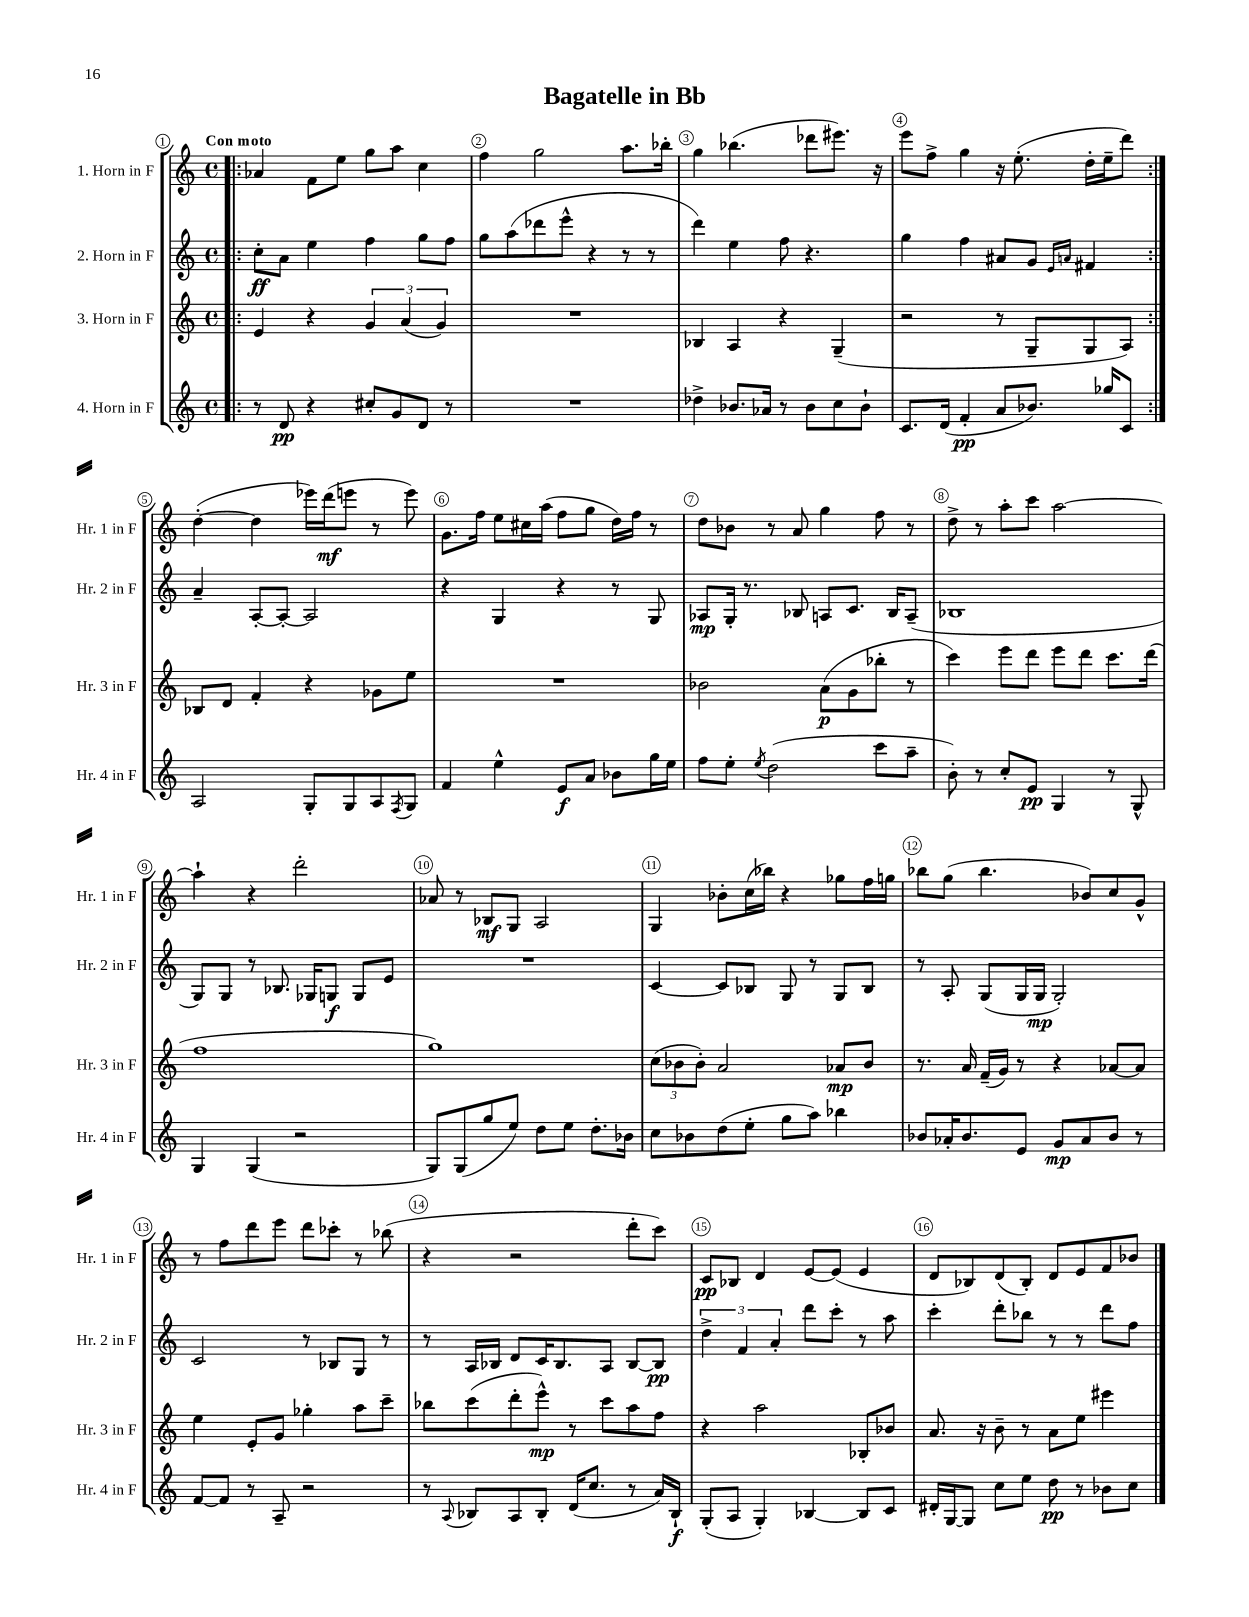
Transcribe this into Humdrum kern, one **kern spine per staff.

**kern	**dynam	**kern	**dynam	**kern	**dynam	**kern	**dynam
*part4	*part4	*part3	*part3	*part2	*part2	*part1	*part1
*staff4	*staff4	*staff3	*staff3	*staff2	*staff2	*staff1	*staff1
*I"4. Horn in F	*	*I"3. Horn in F	*	*I"2. Horn in F	*	*I"1. Horn in F	*
*I'Hr. 4 in F	*	*I'Hr. 3 in F	*	*I'Hr. 2 in F	*	*I'Hr. 1 in F	*
*clefG2	*	*clefG2	*	*clefG2	*	*clefG2	*
*k[]	*	*k[]	*	*k[]	*	*k[]	*
*M4/4	*	*M4/4	*	*M4/4	*	*M4/4	*
*met(c)	*	*met(c)	*	*met(c)	*	*met(c)	*
=1!|:	=1!|:	=1!|:	=1!|:	=1!|:	=1!|:	=1!|:	=1!|:
!	!	!	!	!	!	!LO:TX:a:B:t=Con moto	!
8r	.	4e/	.	8cc'\L	ff	4a-X/	.
8d/	pp	.	.	8a\J	.	.	.
4r	.	4r	.	4ee\	.	8f\L	.
.	.	.	.	.	.	8ee\J	.
8cc#X'/L	.	6g/	.	4ff\	.	8gg\L	.
8g/	.	.	.	.	.	8aa\J	.
.	.	(6a/	.	.	.	.	.
8d/J	.	.	.	8gg\L	.	4cc\	.
.	.	6g/)	.	.	.	.	.
8r	.	.	.	8ff\J	.	.	.
=2	=2	=2	=2	=2	=2	=2	=2
1r	.	1r	.	8gg\L	.	4ff\	.
.	.	.	.	(8aa\	.	.	.
.	.	.	.	8ddd-X\	.	2gg\	.
.	.	.	.	8eee^^\J	.	.	.
.	.	.	.	4r	.	.	.
.	.	.	.	8r	.	8.aa\L	.
.	.	.	.	8r	.	.	.
.	.	.	.	.	.	16bb-X'\Jk	.
=3	=3	=3	=3	=3	=3	=3	=3
4dd-X^\	.	4B-X/	.	4ddd\)	.	4gg\	.
8.b-X/L	.	4A/	.	4ee\	.	(4.bb-X\	.
16a-X/Jk	.	.	.	.	.	.	.
8r	.	4r	.	8ff\	.	.	.
8b-\L	.	.	.	4.r	.	8ddd-X\L	.
8cc\	.	(4G~/	.	.	.	8.eee#X\J)	.
8b-`\J	.	.	.	.	.	.	.
.	.	.	.	.	.	16r	.
=4	=4	=4	=4	=4	=4	=4	=4
8.c/L	.	2r	.	4gg\	.	8eee\L	.
.	.	.	.	.	.	8ff^\J	.
(16d/Jk	.	.	.	.	.	.	.
4f'/	pp	.	.	4ff\	.	4gg\	.
8a/L	.	8r	.	8a#X/L	.	16r	.
.	.	.	.	.	.	(8.ee'\	.
8.b-X/J)	.	8G~/L	.	8g/J	.	.	.
.	.	.	.	16qqe/LL	.	.	.
.	.	.	.	16qqan/JJ	.	.	.
.	.	8G/	.	4f#X/	.	16dd'\LL	.
16gg-X/KL	.	.	.	.	.	16ee~\J	.
8c/J	.	8A/J)	.	.	.	8ddd\J)	.
!!LO:LB:g=z
=5:|!	=5:|!	=5:|!	=5:|!	=5:|!	=5:|!	=5:|!	=5:|!
2A/	.	8B-X/L	.	4a~/	.	([4dd'\	.
.	.	8d/J	.	.	.	.	.
.	.	4f'/	.	[8A'/L	.	4dd\]	.
.	.	.	.	8A'/J_	.	.	.
8G'/L	.	4r	.	2A/]	.	16eee-X\LL)	.
.	.	.	.	.	.	(16ddd\J	mf
8G/	.	.	.	.	.	8eeen\J	.
8A/	.	8g-X\L	.	.	.	8r	.
8qF/	.	.	.	.	.	.	.
8G/J	.	8ee\J	.	.	.	8eee\)	.
=6	=6	=6	=6	=6	=6	=6	=6
4f/	.	1r	.	4r	.	8.g\L	.
.	.	.	.	.	.	16ff\Jk	.
4ee^^\	.	.	.	4G/	.	8ee\L	.
.	.	.	.	.	.	16cc#X\L	.
.	.	.	.	.	.	(16aa\JJ	.
8e/L	f	.	.	4r	.	8ff\L	.
8a/J	.	.	.	.	.	8gg\J	.
8b-X\L	.	.	.	8r	.	16dd\LL)	.
.	.	.	.	.	.	16ff\JJ	.
16gg\L	.	.	.	8G/	.	8r	.
16ee\JJ	.	.	.	.	.	.	.
=7	=7	=7	=7	=7	=7	=7	=7
8ff\L	.	2b-X\	.	8A-X/L	mp	8dd\L	.
8ee'\J	.	.	.	16G'/Jk	.	8b-X\J	.
.	.	.	.	8.r	.	.	.
8qee/	.	.	.	.	.	.	.
(2dd\	.	.	.	.	.	8r	.
.	.	.	.	8B-X/	.	8a/	.
.	.	(8a\L	p	8An/L	.	4gg\	.
.	.	8g\	.	8.c/J	.	.	.
8ccc\L	.	8bb-X'\J	.	.	.	8ff\	.
.	.	.	.	16B-/KL	.	.	.
8aa~\J	.	8r	.	(8A~/J	.	8r	.
=8	=8	=8	=8	=8	=8	=8	=8
8b'\)	.	4ccc\)	.	1B-X	.	8dd^\	.
8r	.	.	.	.	.	8r	.
8cc'/L	.	8eee\L	.	.	.	8aa'\L	.
8e/J	pp	8ddd\J	.	.	.	8ccc\J	.
4G/	.	8eee\L	.	.	.	[2aa\	.
.	.	8ddd\J	.	.	.	.	.
8r	.	8.ccc\L	.	.	.	.	.
8G^^/	.	.	.	.	.	.	.
.	.	(16ddd\Jk	.	.	.	.	.
!!LO:LB:g=z
=9	=9	=9	=9	=9	=9	=9	=9
4G/	.	1ff	.	8G/L)	.	4aa`\]	.
.	.	.	.	8G/J	.	.	.
(4G/	.	.	.	8r	.	4r	.
.	.	.	.	8.B-X/	.	.	.
2r	.	.	.	.	.	2ddd'\	.
.	.	.	.	16G-X/KL	.	.	.
.	.	.	.	8Gn/J	f	.	.
.	.	.	.	8G/L	.	.	.
.	.	.	.	8e/J	.	.	.
=10	=10	=10	=10	=10	=10	=10	=10
8G/L)	.	1gg)	.	1r	.	8a-X/	.
(8G/	.	.	.	.	.	8r	.
8gg/	.	.	.	.	.	8B-X/L	mf
8ee/J)	.	.	.	.	.	8G/J	.
8dd\L	.	.	.	.	.	2A/	.
8ee\J	.	.	.	.	.	.	.
8.dd'\L	.	.	.	.	.	.	.
16b-X\Jk	.	.	.	.	.	.	.
=11	=11	=11	=11	=11	=11	=11	=11
8cc\L	.	(12cc\L	.	[4c/	.	4G/	.
.	.	12b-X\	.	.	.	.	.
8b-X\	.	.	.	.	.	.	.
.	.	12b-'\J)	.	.	.	.	.
(8dd\	.	2a/	.	8c/L]	.	8b-X'\L	.
8ee'\J	.	.	.	8B-X/J	.	(16cc\L	.
.	.	.	.	.	.	16bb-X\JJ)	.
8gg\L	.	.	.	8G/	.	4r	.
8aa\J)	.	.	.	8r	.	.	.
4bb-X\	.	8a-X/L	mp	8G/L	.	8gg-X\L	.
.	.	8b-/J	.	8B-/J	.	16ff\L	.
.	.	.	.	.	.	16ggn\JJ	.
=12	=12	=12	=12	=12	=12	=12	=12
8b-X/L	.	8.r	.	8r	.	8bb-X\L	.
16a-X'/K	.	.	.	8A'/	.	(8gg\J	.
8.b-/	.	16a/	.	.	.	.	.
.	.	(16f~/LL	.	(8G/L	.	4.bb-\	.
.	.	16g/JJ)	.	.	.	.	.
8e/J	.	8r	.	16G/L	.	.	.
.	.	.	.	16G/JJ	mp	.	.
8g/L	mp	4r	.	2G'/)	.	.	.
8a-/	.	.	.	.	.	8b-X/L)	.
8b-/J	.	[8a-X/L	.	.	.	8cc/	.
8r	.	8a-/J]	.	.	.	8g^^/J	.
!!LO:LB:g=z
=13	=13	=13	=13	=13	=13	=13	=13
[8f/L	.	4ee\	.	2c/	.	8r	.
8f/J]	.	.	.	.	.	8ff\L	.
8r	.	8e'/L	.	.	.	8ddd\	.
8A~/	.	8g/J	.	.	.	8eee\J	.
2r	.	4gg-X'\	.	8r	.	8ddd\L	.
.	.	.	.	8B-X/L	.	8ccc-X'\J	.
.	.	8aa\L	.	8G/J	.	8r	.
.	.	8ccc~\J	.	8r	.	(8bb-X\	.
=14	=14	=14	=14	=14	=14	=14	=14
8r	.	8bb-X\L	.	8r	.	4r	.
8qqA/	.	.	.	.	.	.	.
8B-X/L	.	(8ccc\	.	16A/LL	.	.	.
.	.	.	.	16B-X/JJ	.	.	.
8A/	.	8ddd'\	.	8d/L	.	2r	.
8B-'/J	.	8eee^^\J)	mp	16c/K	.	.	.
.	.	.	.	8.B-/	.	.	.
(16d/KL	.	8r	.	.	.	.	.
8.cc/J	.	.	.	.	.	.	.
.	.	8ccc\L	.	8A/J	.	.	.
8r	.	8aa\	.	[8B-/L	.	8ddd'\L	.
16a/LL)	.	8ff\J	.	8B-/J]	pp	8ccc\J)	.
16B-`/JJ	f	.	.	.	.	.	.
=15	=15	=15	=15	=15	=15	=15	=15
(8G'/L	.	4r	.	6dd^\	.	8c/L	pp
8A/J	.	.	.	.	.	8B-X/J	.
.	.	.	.	6f/	.	.	.
4G'/)	.	2aa\	.	.	.	4d/	.
.	.	.	.	6a'/	.	.	.
[4B-X/	.	.	.	8ddd\L	.	[8e/L	.
.	.	.	.	8ccc'\J	.	(8e/J]	.
8B-/L]	.	8B-X'/L	.	8r	.	4e/	.
8c/J	.	8b-X/J	.	8aa\	.	.	.
=16	=16	=16	=16	=16	=16	=16	=16
16d#X'/LL	.	8.a/	.	4ccc'\	.	8d/L	.
[16G/J	.	.	.	.	.	.	.
8G/J]	.	.	.	.	.	8B-X/)	.
.	.	16r	.	.	.	.	.
8cc\L	.	8b~\	.	8ddd'\L	.	(8d/	.
8ee\J	.	8r	.	8bb-X\J	.	8B-'/J)	.
8dd\	pp	8a\L	.	8r	.	8d/L	.
8r	.	8ee\J	.	8r	.	8e/	.
8b-X\L	.	4eee#X\	.	8ddd\L	.	8f/	.
8cc\J	.	.	.	8ff\J	.	8b-X/J	.
==	==	==	==	==	==	==	==
*-	*-	*-	*-	*-	*-	*-	*-
